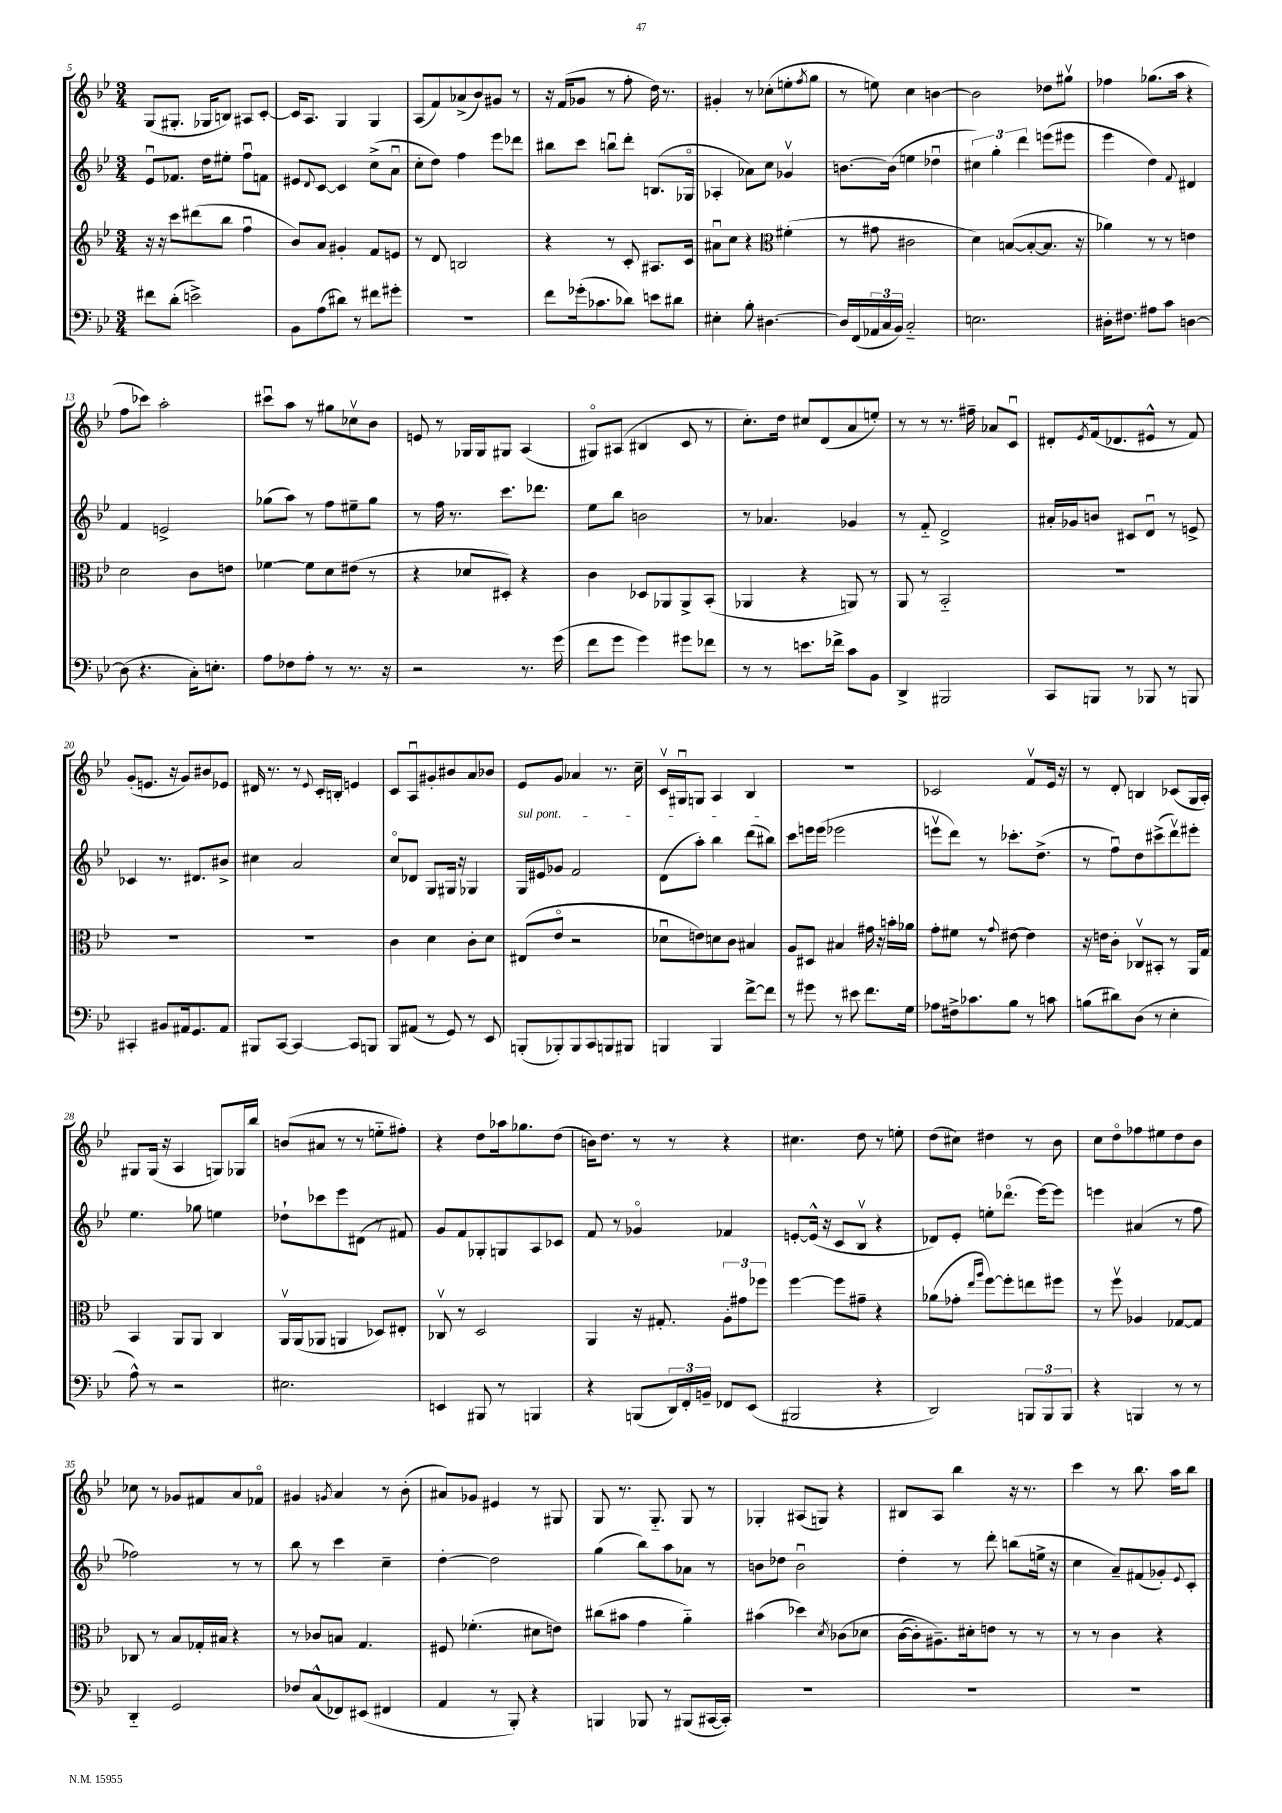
<<
\new StaffGroup <<
\new Staff = "s0" {
    \clef treble \key bes \major \numericTimeSignature \time 3/4
    g8( gis8.-. ges16 b8) ais8 c'8~-. |
    c'16 a8. g4 g4 |
    a8( f'8) aes'8->( bes'8) gis'8 r8 |
    r16 f'16( ges'8 r8 f''8-. d''16) r8. |
    gis'4-. r8 ces''8-.( e''8-. \acciaccatura { f''8 } g''8 |
    r8 e''8) c''4 b'4~ |
    b'2 des''8 gis''8\upbow |
    fes''4 ges''8.( a''16 r4 |
    f''8 ces'''8) a''2-. |
    cis'''8\downbow a''8 r8 gis''8 ces''8\upbow bes'8 |
    e'8 r8 ges16 ges16 gis8 a4( |
    gis8\flageolet) ais8( bis4 c'8 r8 |
    c''8.-.) d''16 cis''8 d'8( a'8 e''8-.) |
    r8 r8 r8. fis''16-- aes'8 c'8\downbow |
    dis'8-. \acciaccatura { ees'8 } f'16( des'8. eis'8-^ r8 f'8) |
    g'8-.( e'8. r16 g'8) bis'8 ees'8 |
    dis'16 r8. r8 \appoggiatura { ees'8 } c'16-. b16-. e'4 |
    c'8 a8\downbow gis'8-. bis'8 a'8 bes'8 |
    ees'8 g'8 aes'4 r8. c''16-- |
    c'16\upbow gis16\downbow g8 a4 bes4 |
    R2. |
    ces'2 f'8\upbow ees'16 r16 |
    r8 d'8-. b4 ces'8( g16 a16-.) |
    gis8 gis16( r16 a4 g8) ges16 bes''16 |
    b'8( ais'8 r8 r8 e''8-_ fis''8-.) |
    r4 d''8 aes''16 ges''8. d''8( |
    b'16) d''8. r8 r8 r4 |
    cis''4. d''8 r8 e''8-. |
    d''8( cis''8) dis''4 r8 bes'8 |
    c''8 d''8\flageolet fes''8 eis''8 d''8 bes'8 |
    ces''8 r8 ges'8 fis'8 a'8 fes'8\flageolet |
    gis'4 \acciaccatura { g'8 } a'4 r8 bes'8-.( |
    ais'8) ges'8 eis'4 r8 gis8 |
    g8 r8. g8.-_ g8 r8 |
    ges4-. ais8( g8) r4 |
    bis8 a8 bes''4 r16 r8. |
    c'''4 r8 bes''8. a''16 bes''8 \bar "|." |
}
\new Staff = "s1" {
    \clef treble \key bes \major \numericTimeSignature \time 3/4
    ees'8\downbow fes'8. d''16 eis''8-. f''8\downbow f'8 |
    eis'8 \appoggiatura { d'8 } c'8~ c'4 c''8->( a'8\downbow |
    c''8-. d''8) f''4 ees'''8 des'''8 |
    bis''8 c'''8 b''8\downbow d'''8-. b8.( ges16\flageolet |
    aes4-. aes'8) c''8 ges'4\upbow |
    b'8.~ b'16( e''4 des''4\downbow |
    \tuplet 3/2 { cis''4) g''4-. d'''4 } e'''8( eis'''8 |
    ees'''4 d''4) \appoggiatura { f'8 } dis'4 |
    f'4 e'2-> |
    ges''8( a''8) r8 f''8 eis''8-- ges''8 |
    r8 f''16 r8. c'''8. des'''8. |
    ees''8 bes''8 b'2 |
    r8 aes'4. ges'4 |
    r8 f'8-_ d'2-> |
    ais'16-. ges'16 b'8 cis'8 d'8\downbow r8 e'8-> |
    ces'4 r8. dis'8. bis'8-> |
    cis''4 a'2 |
    c''8\flageolet des'8 g8 gis16 r16 ges4 |
    \once \override TextSpanner.bound-details.left.text = \markup { \italic "sul pont." } g16\startTextSpan eis'16 ges'8 f'2 |
    d'8( a''8-.) bes''4 d'''8( bis''8\stopTextSpan) |
    c'''8 e'''16 e'''16( ees'''2 |
    e'''8\upbow d'''8) r8 ces'''8.-. d''8.->( |
    r8 f''8\downbow) d''8 cis'''8->( d'''8\upbow) eis'''8-. |
    ees''4. ges''8 e''4 |
    des''8-! ces'''8 ees'''8 dis'8( r8 fis'8) |
    g'8 f'8 ges8-. g8 a8 ces'8 |
    f'8 r8 ges'4\flageolet fes'4 |
    e'8~-. e'16-^( r16 c'8 bes8\upbow r4 |
    des'8) ees'8-. e''8-. des'''8.\flageolet( ees'''16~) ees'''8 |
    e'''4 ais'4( r8 f''8 |
    fes''2) r8 r8 |
    bes''8 r8 c'''4 c''4-- |
    d''4~-. d''2 |
    g''4( bes''8) a''8 aes'8 r8 |
    b'8 des''8 b'2\downbow |
    d''4-. r8 d'''8-. b''8( e''16-> r16 |
    c''4 a'8--) fis'8( ges'8-.) \appoggiatura { ees'8 } c'8-. \bar "|." |
}
\new Staff = "s2" {
    \clef treble \key bes \major \numericTimeSignature \time 3/4
    r16 r16 c'''8 dis'''8( bes''8 f''4\downbow |
    bes'8) a'8 gis'4-. f'8 e'8 |
    r8 d'8 b2 |
    r4 r8 c'8-. ais8. c'16 |
    ais'8\downbow c''8 r4 \clef alto fis'4-.( |
    r8 gis'8 cis'2 |
    d'4) b8~( b8~-. b8. r16 |
    aes'4) r8 r8 e'4 |
    d'2 c'8 e'8 |
    fes'4~ fes'8 d'8 eis'8( r8 |
    r4 des'8 dis8-.) r4 |
    c'4 des8 aes,8 aes,8-> bes,8-.( |
    aes,4 r4 a,8) r8 |
    a,8 r8 bes,2-_ |
    R2. |
    R2. |
    R2. |
    c'4 d'4 c'8-. d'8 |
    eis8( ees'8\flageolet r2 |
    des'8\downbow e'8) d'8 c'8 bis4 |
    a8 dis8 bis4 gis'16 r16 b'16-. aes'16 |
    g'8-. fis'8 r8 \appoggiatura { g'8 } eis'8~ eis'4 |
    r16 e'16 c'8-. ces8\upbow bis,8-. r8 a,16 g16 |
    bes,4 a,8 a,8 c4 |
    a,16\upbow a,16( aes,8 a,4 des8) eis8-. |
    ces8\upbow r8 d2 |
    a,4 r16 gis8.-. \tuplet 3/2 { a8-. gis'8 fes''8 } |
    f''4~ f''8 gis'8-- r4 |
    aes'8( ges'8-. \grace { ees''16 a''16 } f''8~) f''8-. e''8 fis''8 |
    r8 f''8\upbow aes4 ges8~ ges8 |
    ces8 r8 bes8 ges16-. bis16 r4 |
    r8 ces'8 b8 g4. |
    fis8 fes'4.-.( dis'8 e'8) |
    cis''8( bis'8 g'4 a'4-_) |
    bis'4( des''4) \acciaccatura { d'8 } ces'8\( des'8 |
    c'16~( c'16-.) ais8.--\) dis'16-. e'8 r8 r8 |
    r8 r8 c'4 r4 \bar "|." |
}
\new Staff = "s3" {
    \clef bass \key bes \major \numericTimeSignature \time 3/4
    fis'8 d'8-.( e'2->) |
    bes,8 a8( dis'8) r8 fis'8 gis'8-. |
    R2. |
    f'8 ges'16-.( ces'8. des'8) e'8 dis'8 |
    eis4-. bes8-. dis4.~ |
    dis16 f,16( \tuplet 3/2 { aes,16 c16 bes,16) } c2-_ |
    e2. |
    dis16-. fis8. ais8 c'8 d4~ |
    d8( r4. c16-.) e8.-. |
    a8 fes8 a8-. r8 r8. r16 |
    r2 r8. g'16( |
    f'8 g'8 g'4) gis'8 fes'8 |
    r8 r8 e'8. fes'16-> c'8 bes,8 |
    d,4-> bis,,2 |
    c,8 b,,8 r8 bes,,8 r8 b,,8 |
    cis,4-. bis,8 ais,16 g,8. ais,8 |
    bis,,8 c,8~ c,4~ c,8 b,,8 |
    bes,,8 ais,8( r8 g,8) r8 ees,8 |
    b,,8-.( bes,,8-.) bes,,8 c,8 b,,8 bis,,8 |
    b,,4 b,,4 f'8~-> f'8 |
    r8 gis'8 r8 eis'8 f'8. g16 |
    aes8 fis16-> ces'8. bes8 r8 c'8 |
    b8( dis'8) d8( r8 ees4-. |
    a8-^) r8 r2 |
    eis2. |
    e,4 bis,,8 r8 b,,4 |
    r4 b,,8( \tuplet 3/2 { d,16) f,16-. b,16-- } fes,8 ees,8( |
    bis,,2 r4 |
    d,2) \tuplet 3/2 { b,,8 b,,8 b,,8 } |
    r4 b,,4 r8 r8 |
    d,4-_ g,2 |
    fes8 c8-^( fes,8) eis,8( fis,4 |
    a,4 r8 bes,,8-.) r4 |
    b,,4 bes,,8 r8 bis,,8( cis,16~ cis,16-.) |
    R2. |
    R2. |
    R2. \bar "|." |
}
>>
>>
\layout { \context { \Score currentBarNumber = #5 } }
